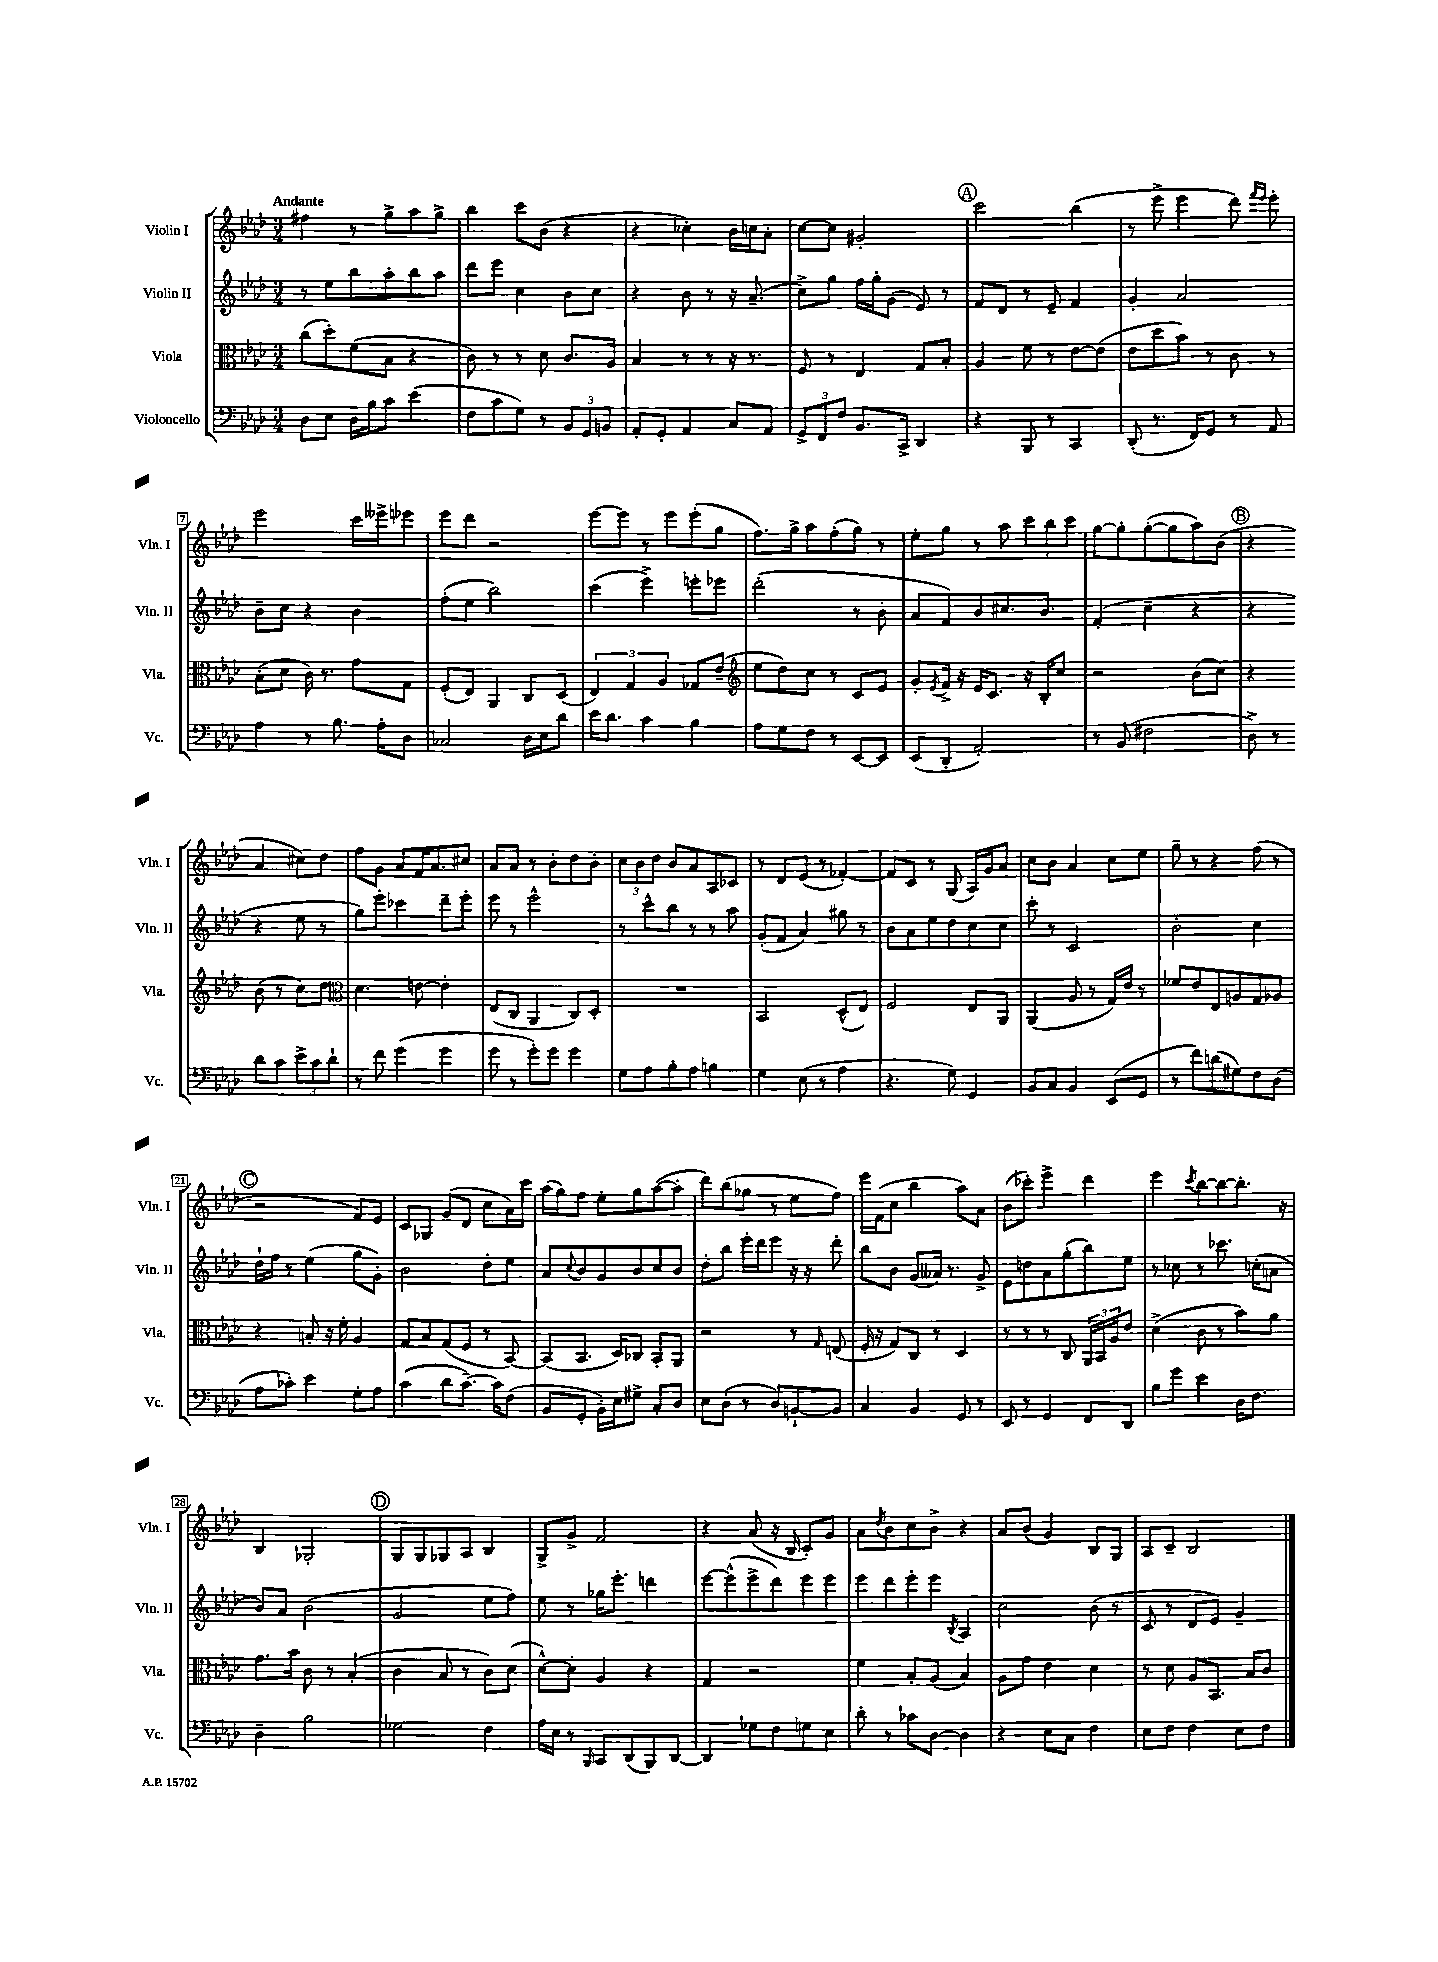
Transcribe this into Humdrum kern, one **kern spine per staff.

**kern	**kern	**kern	**kern
*staff4	*staff3	*staff2	*staff1
*clefF4	*clefC3	*clefG2	*clefG2
*k[b-e-a-d-]	*k[b-e-a-d-]	*k[b-e-a-d-]	*k[b-e-a-d-]
*M3/4	*M3/4	*M3/4	*M3/4
8D-	(8cc	8r	4ff#
8E-	8dd-')	8ee-	.
16D-	(8f	8bb-	8r
16B-	.	.	.
8c	8B-	8aa-'	8gg^
(4e-	4r	8bb-	8aa-
.	.	8aa-	8gg^
=	=	=	=
8F	8c)	8ddd-	4bb-
8c	8r	8eee-	.
8G)	8r	4cc	8ccc
8r	8d-	.	(8b-
12BB-	8.c	8b-	4r
12GG	.	.	.
.	.	8cc	.
12BB	.	.	.
.	16A-	.	.
=	=	=	=
8AA-'	4B-	4r	4r
8GG'	.	.	.
4AA-	8r	8b-	4cc-')
.	8r	8r	.
8C	16r	16r	16b-
.	8.r	(8.a-~	16cc
8AA-	.	.	8a-'
=	=	=	=
12GG^	8F	8cc^)	[8cc
12FF	.	.	.
.	8r	8gg	8cc]
12F	.	.	.
8.BB-	4E-	16ff	2g#'
.	.	16gg'	.
.	.	(8g	.
16CC^	.	.	.
4DD-	8G	8e-)	.
.	8B-'	8r	.
=	=	=	=
4r	4A-	8f	2ccc
.	.	8d-	.
8BBB-	8f	8r	.
8r	8r	8e-~	.
4CC	[8e-	4f	(4bb-
.	(8e-]	.	.
=	=	=	=
(8DD-'	8e-	4g'	8r
8.r	8dd-	.	8eee-^
.	8b-)	2a-	4eee-
16FF)	.	.	.
8GG	8r	.	.
8r	8c	.	8ddd-)
.	.	.	16qqfff
.	.	.	16qqeee-
8AA-	8r	.	8eee-'
=	=	=	=
4A-	(8B-'	8b-~	2eee-
.	8d-	8cc	.
8r	16c)	4r	.
.	8.r	.	.
8.B-	.	.	.
.	8g	4b-	16ccc
16A-'	.	.	16eee--^
8D-	8G	.	8eee-
=	=	=	=
2C-	(8F'	(8ff'	8eee-
.	8E-)	8ee-	8ddd-
.	4AA-	2bb-)	2r
16D-	8C	.	.
16E-	.	.	.
8d-	(8D-	.	.
=	=	=	=
16e-	6E-)	(4ccc	[8eee-
8.d-	.	.	.
.	.	.	8eee-]
.	6G	.	.
4c	.	4eee-^)	8r
.	6A-	.	.
.	.	.	8eee-
4B-	8G-	8eee'	(8eee-'
.	(8e-~	8eee-	8gg
=	=	=	=
*	*clefG2	*	*
8A-	8ee-	(2ddd-'	8.ff)
8G	8dd-)	.	.
.	.	.	16gg^
8F	8cc	.	8aa-
8r	8r	.	(8ff'
[8EE-	8c	8r	8gg)
8EE-]	8e-	8b-'	8r
=	=	=	=
(8EE-	8g'	8a-	8ee-'
.	8qe-	.	.
8DD-'	16f^	8f)	8gg
.	16r	.	.
2AA-')	16e-	8b-	8r
.	8.c	.	.
.	.	8.cc#	8aa-
.	16r	.	12ccc
.	16B-'	8.b-	.
.	.	.	12bb-
.	8cc	.	.
.	.	.	12ccc
=	=	=	=
8r	2r	(4f'	[8gg
(8BB-	.	.	8gg']
2F#	.	4cc~	([8gg'
.	.	.	8gg]
.	(8b-	4r	8aa-)
.	8cc)	.	(8b-
=	=	=	=
8D-^)	4r	4r	4r
8r	.	.	.
8d-	(8b-	4r	4a-
8c	8r	.	.
12e-^	8cc)	8ee-	8cc#)
12c	.	.	.
.	8dd-	8r	8dd-
12d-`	.	.	.
=	=	=	=
*	*clefC3	*	*
8r	4.d-	8gg)	8ff
8f	.	8eee-'	8g
(4g	.	4ccc-	8a-
.	[8e	.	16f
.	.	.	8.a-
4g	4e']	8ddd-~	.
.	.	8eee-'	8cc#
=	=	=	=
8g	(8E-	8eee-	8a-
8r	8C	8r	8a-
8g')	4AA-	2eee-^^	8r
8g	.	.	8b-'
4g	8C)	.	8dd-
.	8D-'	.	8b-'
=	=	=	=
8G	2.r	8r	12cc
.	.	.	12b-
8A-	.	8ccc^^	.
.	.	.	12dd-
8B-'	.	8bb-	8b-
8A-	.	8r	8a-
4B	.	8r	8A-
.	.	8aa-	8c-
=	=	=	=
4G	2BB-	(8g'	8r
.	.	8f	8d-
(8E-	.	4a-)	(8e-
8r	.	.	8r
4A-	(8D-^^	8gg#	[4f-')
.	8E-)	8r	.
=	=	=	=
4.r	2F	8b-	8f-]
.	.	8a-	8c
.	.	8ee-	8r
8G)	.	8dd-	(8G
4GG	8E-	8cc	16A-)
.	.	.	16g
.	8AA-	8cc	8a-
=	=	=	=
8BB-	(4AA-	8ccc'	8cc
8C	.	8r	8b-
4BB-	8A-	2c	4a-
.	8r	.	.
(8EE-	16G)	.	8cc
.	16e-	.	.
8GG	8r	.	8ee-
=	=	=	=
8r	8f-	2b-'	8gg~
8f)	8e-	.	8r
(8d	8E-	.	4r
8G#)	8A	.	.
8F	8G	4cc	(8ff
(8D-	8A-	.	8r
=	=	=	=
8A-	4r	16dd-`	2r
.	.	16ff	.
8c-')	.	8r	.
4e-	8B'	(4ee-	.
.	16r	.	.
.	16f'	.	.
8G'	4A-	8gg	8f)
8A-	.	8g')	8e-
=	=	=	=
(4c	8G	2b-	8c
.	8B-	.	8G-
8d-	(8G	.	(8g
[8.c~)	8F	.	8d-
.	8r	8dd-'	8cc
16c]	.	.	.
(8F	[8BB-)	8ee-	16a-)
.	.	.	16ccc
=	=	=	=
8BB-	(8BB-]	8a-	(16aa-
.	.	.	16gg)
.	.	8qqcc	.
8GG'	8.BB-	8b-	8ff
16BB-')	.	8g	8ee-'
16E-	16D-)	.	.
8G#^	8C-	8b-	8gg
8C'	8BB-'	8cc	([8aa-
8D-	8AA-	8b-	8aa-']
=	=	=	=
8E-	2r	8dd-'	8ddd-)
(8D-'	.	8bb-	(8bb-
8r	.	16eee-'	8gg-
.	.	16ddd-	.
8D-)	.	8eee-	8r
[8BB`	8r	16r	8ee-
.	.	16r	.
.	16qqG	.	.
8BB]	(8E	8ddd-'	8ff)
=	=	=	=
4C	16F'	8bb-	16eee-
.	16r	.	(16f
.	8G)	8b-	8cc
4BB-	8C	(8g	4bb-
.	8r	16a--)	.
.	.	8.r	.
8GG	4D-	.	8aa-)
8r	.	8g^	8a-
=	=	=	=
8EE-	8r	8e-	(8b-
8r	8r	8dd	8ccc-')
4GG	8r	8a-	4eee-^
.	8C	(8gg'	.
8FF	24AA-	8bb-)	4ddd-
.	24BB-	.	.
.	24A-	.	.
8DD-	8e-	8ee-	.
=	=	=	=
8B-	(4d-^	8r	4eee-
8g	.	8cc-	.
.	.	.	8qccc
4e-	8c	8r	[8bb-
.	8r	8.ccc-	8bb-_
16D-	8b-)	.	8.bb-']
8.F	.	(16cc'	.
.	8a-	8a	.
.	.	.	16r
=	=	=	=
4D-~	8.g	8b-)	4B-
.	.	8a-	.
.	16b-	.	.
2B-	8c	(2b-	2G-'
.	8r	.	.
.	(4B-'	.	.
=	=	=	=
2G-	4c	2g	8G
.	.	.	8G
.	8B-	.	8G-
.	8r	.	8A-
4F	8c)	8ee-	4B-
.	(8d-	8ff)	.
=	=	=	=
16A-	[8d-^^)	8ee-	8G^
16E-	.	.	.
8r	8d-']	8r	8g^
16qqBBB-	.	.	.
8CC	4A-	16gg-	2f
.	.	8.eee-'	.
(8DD-	.	.	.
8BBB-)	4r	4ddd	.
[8DD-	.	.	.
=	=	=	=
4DD-]	4G	[8eee-	4r
.	.	(8eee-^^]	.
8G-	2r	8eee-^	(8a-
8F	.	8ddd-)	16r
.	.	.	16B-
8G	.	8eee-	8c')
8E-	.	8eee-	8g
=	=	=	=
8d-'	4f	8eee-	8a-
.	.	.	8qdd-
8r	.	8ddd-	8b-
8c-	8B-'	8eee-'	8cc
[8D-	(8A-	8eee-	8b-^
.	.	8qB-	.
4D-]	4B-)	4A-	4r
=	=	=	=
4r	8A-	2cc	8a-
.	8g	.	(8b-
8E-	4e-	.	4g)
8C	.	.	.
4F	4d-	(8b-	8B-
.	.	8r	8G
=	=	=	=
8E-	8r	8c	8A-
8F	8d-	8r	8c~
4F	8A-	8d-	2B-
.	8.BB-	8e-)	.
8E-	.	4g~	.
.	16B-	.	.
8F	8c	.	.
==	==	==	==
*-	*-	*-	*-
